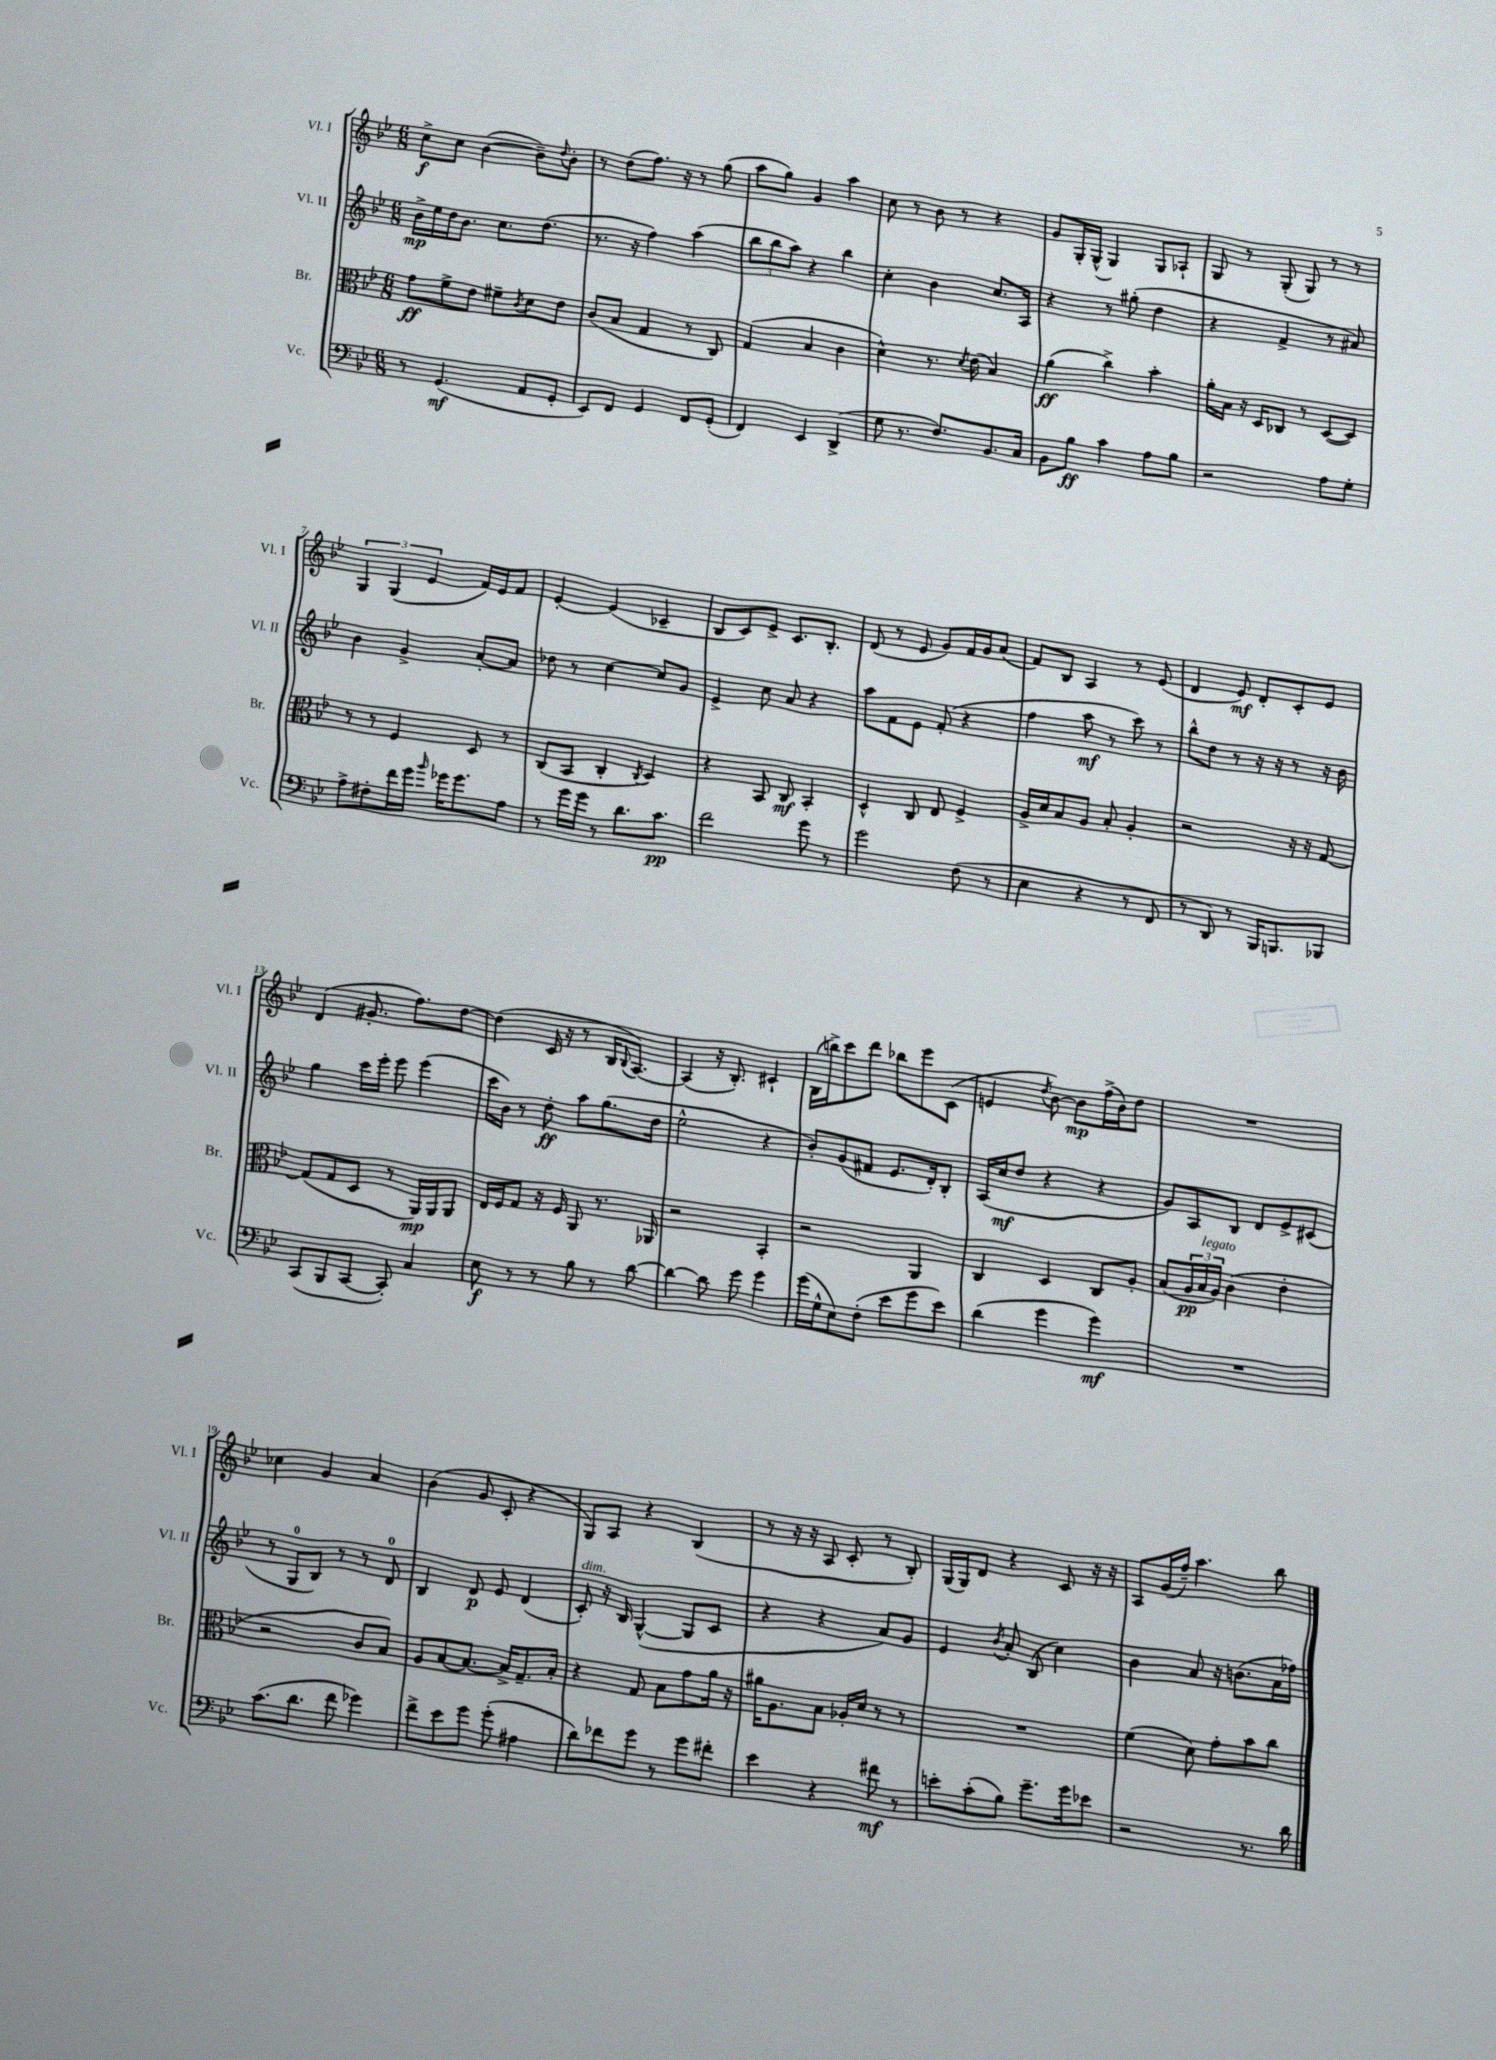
<<
\new StaffGroup <<
\new Staff = "s0" \with { instrumentName = "Vl. I" shortInstrumentName = "Vl. I" } {
    \clef treble \key bes \major \numericTimeSignature \time 6/8
    c''8->\f c''8 bes'4~( bes'8--) \appoggiatura { d''8 } bes'8-. |
    r8 d''8( f''8.) r16 r8 g''8( |
    a''8 g''8) g'4 a''4 |
    c''8 r8 bes'8 r8 r4 |
    g'8 g16-. g16-^( g4) g8 aes8-! |
    g8 r8 g8-.( g8) r8 r8 |
    \tuplet 3/2 { g4 g4( ees'4 } f'16) ees'16 f'8 |
    ees'4~-. ees'4( ces'4-- |
    bes8 c'8) ees'8-> c'8. bes8.-. |
    d'8( r8 ees'8 g'8) f'16 g'16 a'8( |
    f'8) bes8 a4 r8 ees'8( |
    d'4 ees'8\mf) d'8-. c'8-. ees'8 |
    d'4( gis'8.-. f''8.) d''8~ |
    d''4( c'16 r16 r8 bes16 \appoggiatura { bes8 } a8.~) |
    a4( r16 bes8.-.) cis'4-! |
    bes16( b''16->) c'''8 d'''8 bes''8 ees'''8 c'8( |
    e'4 \acciaccatura { d''8 } bes'8~) bes'8\mp f''16->( bes'16) d''8 |
    R2. |
    ces''4 g'4 a'4 |
    bes'4( g'8 c'8-. r4 |
    g8) a8 r4 bes4( |
    r8 r16 r16 a8 c'8-. r8 bes8-.) |
    g16( g16) d'8 r4 c'8 r16 r16 |
    a8 g'16( f''16--) a''4. bes''8 \bar "|." |
}
\new Staff = "s1" \with { instrumentName = "Vl. II" shortInstrumentName = "Vl. II" } {
    \clef treble \key bes \major \numericTimeSignature \time 6/8
    bes'16->\mp ees''16 d''16 bes'8. c''8. d''8.( |
    r8. r16 f''4) a''4( |
    \tuplet 3/2 { bes''8 bes''8 a''8) } r4 bes''4 |
    c''4-. bes'4 c''8. a16 |
    r4 r8 gis''8-.( d''4 |
    r4 f'4-> r8 ais'8) |
    bes'4 g'4-> a'8~-. a'8 |
    des''8 r8 c''4~ c''8 g'8 |
    ees'4-> c''8 a'8 r4 |
    a''8 f'8 ees'8 f'8-.( r4 |
    f''4 a''8\mf r8 c'''8) r8 |
    bes''8-^ d''8 r8 r16 r16 r8 r16 bes'16 |
    g''4 c'''16 ees'''16-. ees'''8 ees'''4( |
    c'''16 bes'16) r8 d''8-.\ff a''8 g''8.( d''16 |
    ees''2-^ r4 |
    bes'8-.) g'8( fis'8 ees'8. d'16-.) bes8-. |
    a16( c''16\mf d''8 r4 r4 |
    g'8) a8 bes8 d'8 ees'8-> cis'8( |
    r8 g8-0 bes8) r8 r8 d'8-0 |
    bes4 d'8\p ees'8 d'4( |
    c'8-.^\markup { \italic "dim." }) r16 bes16 g4~-^( g8 c'8 |
    r4 r4 a'8) g'8 |
    ees'4 \acciaccatura { bes'8 } a'8-. bes8( c''4) |
    bes'4 a'8 r16 b'8.( a'16 fes''16) \bar "|." |
}
\new Staff = "s2" \with { instrumentName = "Br." shortInstrumentName = "Br." } {
    \clef alto \key bes \major \numericTimeSignature \time 6/8
    g'8\ff f'8-> ees'8 fis'8-- \acciaccatura { c'8 } d'8 ees'8 |
    c'8( bes8 g4 r8 c8) |
    g4( bes4 c'4 |
    d'4-^) r8. \acciaccatura { d'8 } ees'16( bes4) |
    a'4\ff( c''4->) bes'4-. |
    a'16-. bes16 r16 d16 ces8 r8 d8~( d8) |
    r8 r8 f4 d8 r8 |
    c8( bes,8 c4-. \acciaccatura { c8 } d4) |
    r4 bes,8 c8\mf bes,4-. |
    d4-^ c8 ees8 f4-> |
    a16-> d'16 bes8 a8 bes8-. a4-. |
    r2 r16 r16 g8~ |
    g8( g8 d8 r8 a,16\mp) a,16 a,8 |
    ees16 f16 g8 r16 f16 a,8 r8. aes,16 |
    r2 bes,4-. |
    r2 a,4 |
    c4 d4 c8 a8-. |
    bes8( \tuplet 3/2 { a16\pp bes16^\markup { \italic "legato" } a16) } c'4( ees'4-. |
    r2 c'8 bes8) |
    a8 bes8~ bes8.~ bes16-> g8.-- bes16-. |
    r4 g8 bes8 g'8 a'16 r16 |
    ais'16 a8. bes8 aes16-. d'16 r8 r8 |
    R2. |
    f'4( d'8) g'8-. bes'8 c''8 \bar "|." |
}
\new Staff = "s3" \with { instrumentName = "Vc." shortInstrumentName = "Vc." } {
    \clef bass \key bes \major \numericTimeSignature \time 6/8
    r8 g,4.\mf( a,8 g,8-. |
    ees,8) f,8 g,4 f,8 g,8-.( |
    f,4) ees,4 d,4->( |
    g8 r8. f8.) bes,8. c16 |
    bes,8 bes8\ff c'4 a8 bes8 |
    r2 a8 g8-. |
    a8-> fis8-. f'16 g'16 \grace { bes'16 } ges'16 ges'8. a8 |
    r8 g'16 g'16 r8 d'8. c'8.\pp |
    f'2 g'8 r8 |
    g'2 f8( r8 |
    ees4 r4 r8 f,8 |
    r8 d,8) r8 bes,,16 b,,8. bes,,8 |
    c,8( bes,,8 c,8~ c,8-.) c4 |
    ees8\f r8 r8 bes8 r8 d'8~ |
    d'4~ d'8 g'8 g'4 |
    g'16( g16-^ ees8) f8-.( ees'8 g'8 ees'8) |
    d'4( g'4 g'4\mf) |
    R2. |
    c'8.( d'8. f'8 ges'4) |
    f'8-> ees'8 g'8 g'8-.( ais4 |
    d'8) fes'8 g'8 r8 g'8 fis'8-. |
    ees'4 r4 fis'8\mf r8 |
    e'8-. c'8-.( bes8) g'8.-- g'16 ees'8 |
    r2 r8. d'16 \bar "|." |
}
>>
>>
